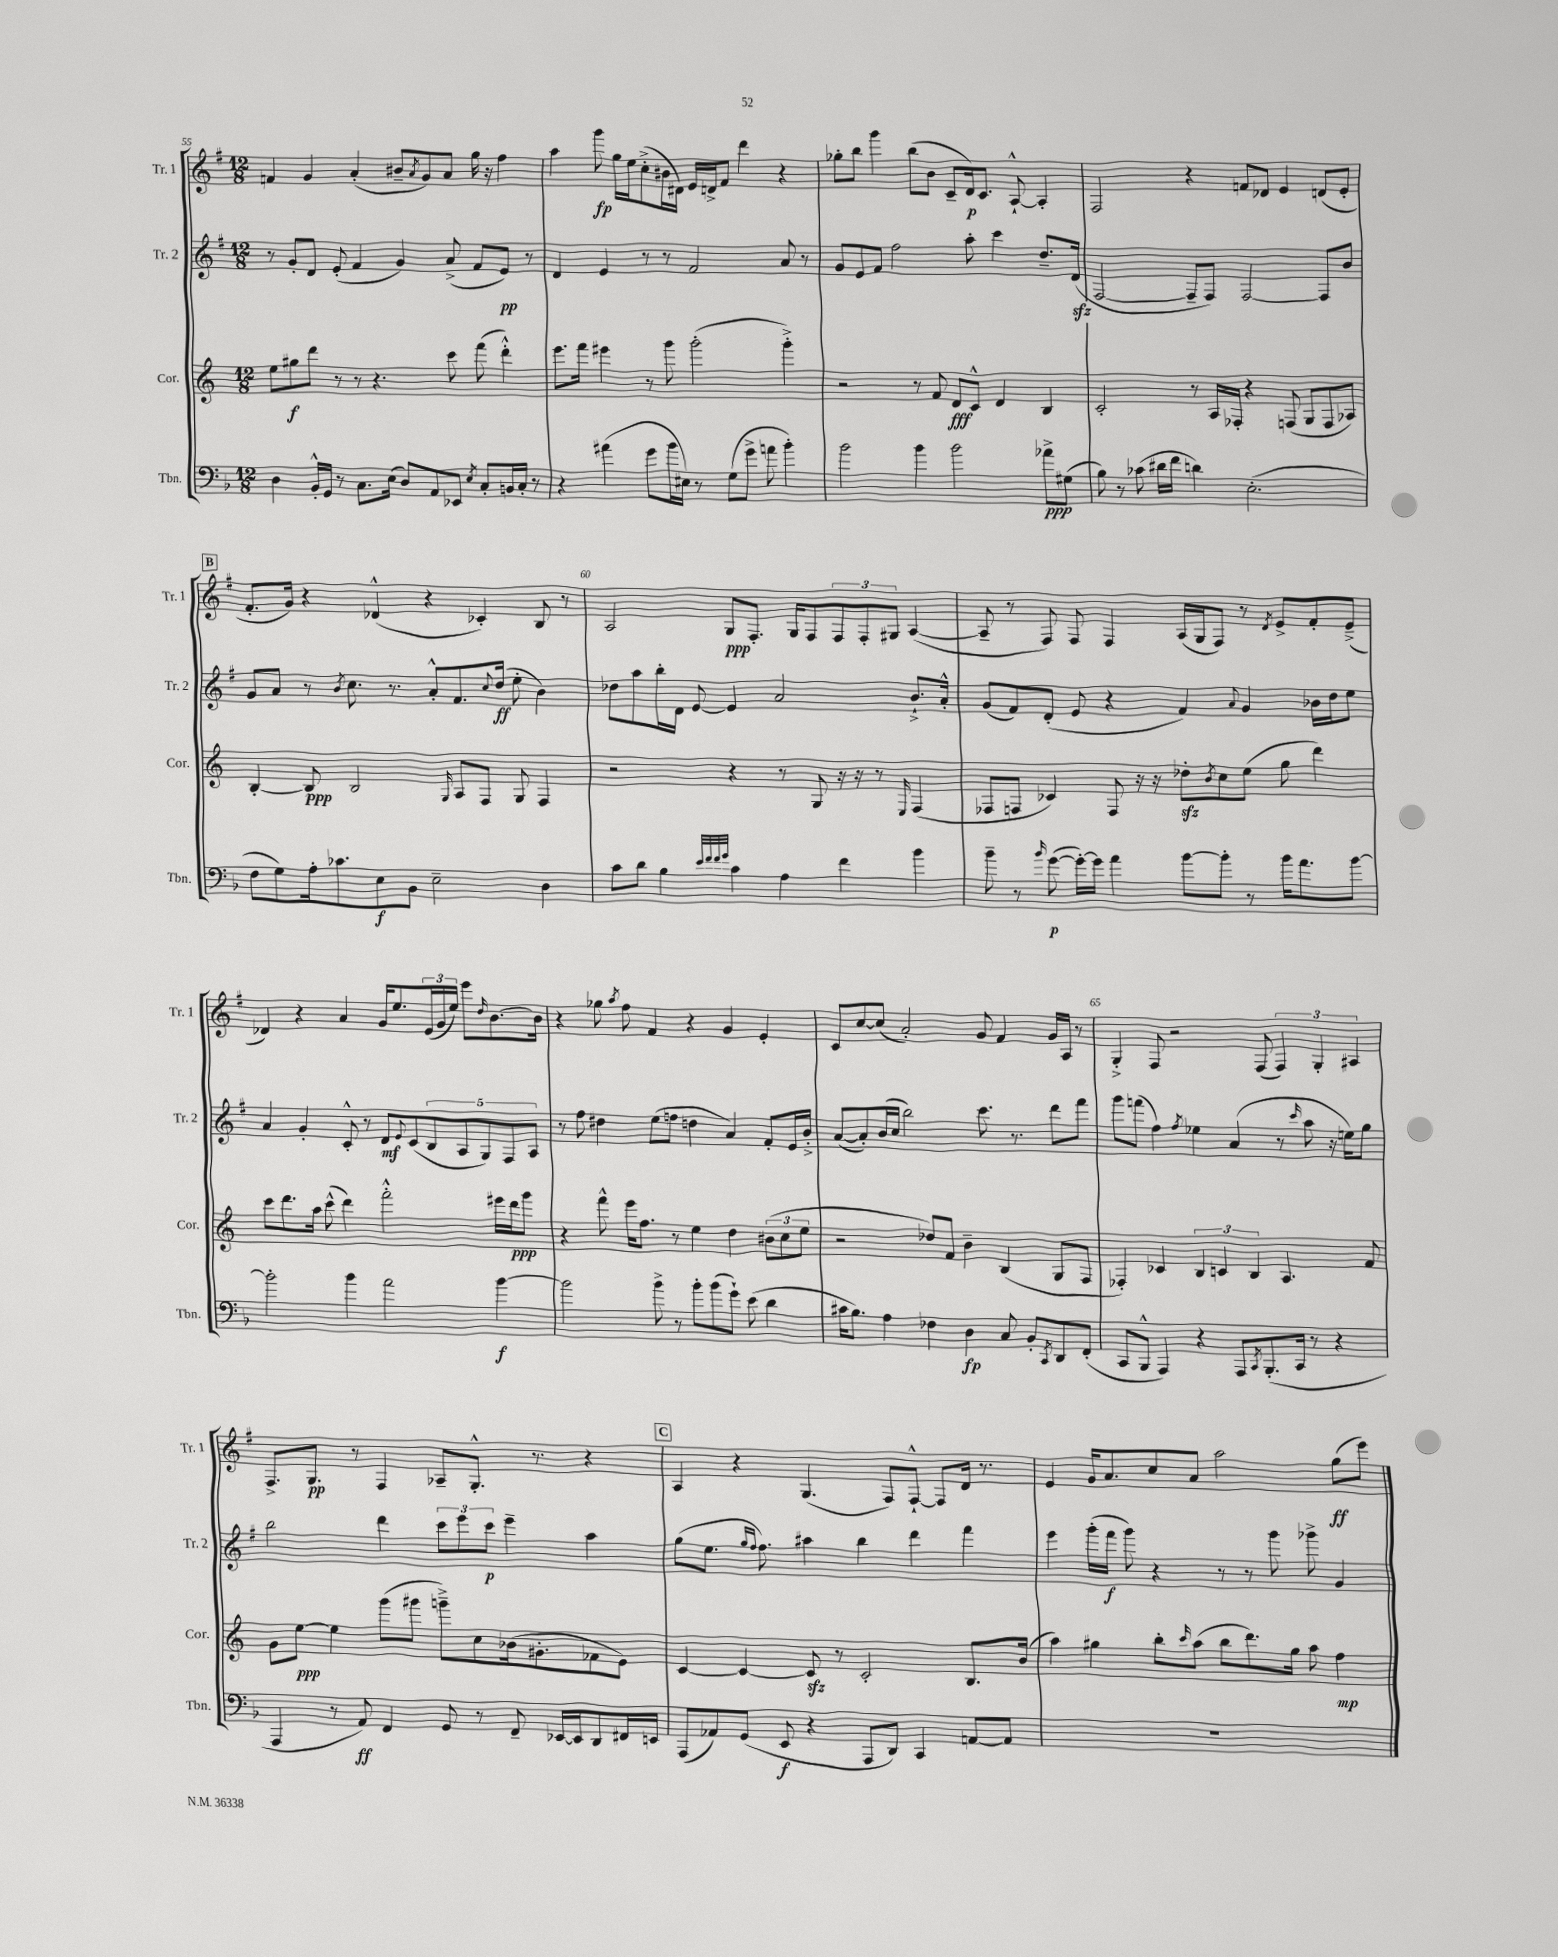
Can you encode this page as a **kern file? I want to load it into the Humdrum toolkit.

**kern	**dynam	**kern	**dynam	**kern	**dynam	**kern	**dynam
*part4	*part4	*part3	*part3	*part2	*part2	*part1	*part1
*staff4	*staff4	*staff3	*staff3	*staff2	*staff2	*staff1	*staff1
*I"Tbn.	*	*I"Cor.	*	*I"Tr. 2	*	*I"Tr. 1	*
*I'Tbn.	*	*I'Cor.	*	*I'Tr. 2	*	*I'Tr. 1	*
*clefF4	*	*clefG2	*	*clefG2	*	*clefG2	*
*k[b-]	*	*k[]	*	*k[f#]	*	*k[f#]	*
*M12/8	*	*M12/8	*	*M12/8	*	*M12/8	*
=55	=55	=55	=55	=55	=55	=55	=55
4D\	.	8ee\L	.	8r	.	4fn/	.
.	.	8gg#X\	f	8g'/L	.	.	.
16BB-'^^/LL	.	8ddd\J	.	8d/J	.	4g/	.
16GG/JJ	.	.	.	.	.	.	.
8r	.	8r	.	(8e'/	.	.	.
8.C\L	.	8r	.	4f#/	.	(4a'/	.
.	.	4.r	.	.	.	.	.
(16E\Jk	.	.	.	.	.	.	.
8D/L)	.	.	.	4g/)	.	8b#X~/L	.
.	.	.	.	.	.	8qa/	.
8AA/	.	.	.	.	.	8g/)	.
8EE-X/J	.	8ccc\	.	(8a^/	.	8a/J	.
8qE/	.	.	.	.	.	.	.
8C'/L	.	(8fff\	.	8f#/L	.	16gg\	.
.	.	.	.	.	.	16r	.
16BBn/L	.	4ddd'^^\)	.	8e/J)	pp	4ff#\	.
16C'/JJ	.	.	.	.	.	.	.
8r	.	.	.	8r	.	.	.
=56	=56	=56	=56	=56	=56	=56	=56
4r	.	8.eee\L	.	4d/	.	4aa\	.
.	.	16fff\Jk	.	.	.	.	.
(4a#X\	.	4eee#X\	.	4e/	.	8ggg\	fp
.	.	.	.	.	.	16gg\LL	.
.	.	.	.	.	.	16ee\J	.
8g\L	.	8r	.	8r	.	(8cc'^\	.
16b-\L	.	8ggg\	.	8r	.	16b#X\L	.
16E#X\JJ)	.	.	.	.	.	16d#X\JJ)	.
8r	.	(2ggg'\	.	2f#/	.	16e/LL	.
.	.	.	.	.	.	16dn^/J	.
(8G\L	.	.	.	.	.	8f#/J	.
8g^\J	.	.	.	.	.	4ddd\	.
8an\	.	.	.	.	.	.	.
4b-'\)	.	4ggg'^\)	.	8a/	.	4r	.
.	.	.	.	8r	.	.	.
=57	=57	=57	=57	=57	=57	=57	=57
2b-\	.	2r	.	8g/L	.	8gg-X'\L	.
.	.	.	.	8e/	.	8bb\J	.
.	.	.	.	8f#/J	.	4ggg\	.
.	.	.	.	2ff#\	.	.	.
4b-\	.	8r	.	.	.	(8bb\L	.
.	.	8f/	.	.	.	8b\J	.
2b-\	.	8d/L	fff	.	.	8c~/L	.
.	.	8c^^/J	.	8aa'\	.	16d/k)	p
.	.	.	.	.	.	8.c/J	.
.	.	4d/	.	4ccc\	.	.	.
.	.	.	.	.	.	[8A`^^/	.
8a-X^\L	ppp	4B/	.	8.dd~/L	.	4A'/]	.
(8G#X\J	.	.	.	.	.	.	.
.	.	.	.	(16dzz/Jk	.	.	.
=58	=58	=58	=58	=58	=58	=58	=58
8B-\)	.	2c'/	.	[2F#/	.	2F#/	.
8r	.	.	.	.	.	.	.
(8c-X\	.	.	.	.	.	.	.
16d#X\LL	.	.	.	.	.	.	.
16f\JJ	.	.	.	.	.	.	.
4dn\)	.	8r	.	8F#~/L]	.	4r	.
.	.	16A/LL	.	8F#/J)	.	.	.
.	.	16F-X'/JJ	.	.	.	.	.
(2.E'\	.	4r	.	[2F#/	.	8fn/L	.
.	.	.	.	.	.	8d-X/J	.
.	.	(8Fn/	.	.	.	4e/	.
.	.	8G/L	.	.	.	.	.
.	.	8F/	.	8F#/L]	.	(8dn/L	.
.	.	8A-X/J)	.	8b/J	.	8e'/J	.
!!LO:LB:g=z
!!LO:REH:place=s1:t=B
=59	=59	=59	=59	=59	=59	=59	=59
8F\L	.	[4B'/	.	8g/L	.	8.f#'/L	.
8G\)	.	.	.	8a/J	.	.	.
.	.	.	.	.	.	16g/Jk)	.
16A'\k	.	8B/]	ppp	8r	.	4r	.
8.c-X\	.	.	.	.	.	.	.
.	.	.	.	8qb/	.	.	.
.	.	2B/	.	8.cc\	.	.	.
8E\	f	.	.	.	.	(4d-X^^/	.
.	.	.	.	8.r	.	.	.
8BB-\J	.	.	.	.	.	.	.
2E~\	.	.	.	8a'^^/L	.	4r	.
.	.	16qqG/	.	.	.	.	.
.	.	8A/L	.	8.f#/	.	.	.
.	.	8F/J	.	.	.	4c-X'/)	.
.	.	.	.	8qqcc/	.	.	.
.	.	.	.	(16dd/Jk	ff	.	.
.	.	8G/	.	8ee'\	.	.	.
4D\	.	4F/	.	4b\)	.	8B/	.
.	.	.	.	.	.	8r	.
=60	=60	=60	=60	=60	=60	=60	=60
8c\L	.	2r	.	8dd-X\L	.	2A/	.
8d\J	.	.	.	8aa\	.	.	.
4B-\	.	.	.	16bb'\L	.	.	.
.	.	.	.	16d\JJ	.	.	.
.	.	.	.	[8e/	.	.	.
32qqe/LLL	.	.	.	.	.	.	.
32qqf/	.	.	.	.	.	.	.
32qqf/	.	.	.	.	.	.	.
32qqg/JJJ	.	.	.	.	.	.	.
4c\	.	4r	.	4e/]	.	8G/L	ppp
.	.	.	.	.	.	8.F#'/J	.
4A\	.	8r	.	2a/	.	.	.
.	.	.	.	.	.	16G/KL	.
.	.	8G/	.	.	.	8F#/	.
4f\	.	16r	.	.	.	12F#/	.
.	.	16r	.	.	.	.	.
.	.	.	.	.	.	12F#'/	.
.	.	8r	.	.	.	.	.
.	.	.	.	.	.	12G#X/J	.
.	.	16qqE/	.	.	.	.	.
4b-\	.	(4F/	.	8.b`^/L	.	([4A/	.
.	.	.	.	16a'^^/Jk	.	.	.
=61	=61	=61	=61	=61	=61	=61	=61
8b-~\	.	8F-X/L	.	(8g/L	.	8A~/]	.
8r	.	8Fn/J	.	8f#/)	.	8r	.
16qqb-/	.	.	.	.	.	.	.
([8g\	p	4c-X/)	.	(8d'/J	.	8F#/)	.
16g'\LL_)	.	.	.	8e/	.	8F#/	.
16g\JJ]	.	.	.	.	.	.	.
4a\	.	8F/	.	4r	.	4F#/	.
.	.	16r	.	.	.	.	.
.	.	16r	.	.	.	.	.
[8b-\L	.	8dd-Xzz'\L	.	4f#/)	.	(16A/LL	.
.	.	.	.	.	.	16G/J	.
.	.	8qb/	.	.	.	.	.
8b-'\J]	.	8cc\	.	.	.	8F#/J)	.
.	.	.	.	8qqa/	.	.	.
8r	.	(8ee\J	.	4g/	.	8r	.
.	.	.	.	.	.	8qd/	.
16b-\KL	.	8gg\	.	.	.	8e^/L	.
8.a\	.	.	.	.	.	.	.
.	.	4ddd\)	.	16b-X\LL	.	8f#'/	.
.	.	.	.	16dd\J	.	.	.
[8b-\J	.	.	.	8ee\J	.	(8e~^/J	.
!!LO:LB:g=z
=62	=62	=62	=62	=62	=62	=62	=62
2b-'\]	.	8ccc\L	.	4a/	.	4d-X/)	.
.	.	8.ddd\	.	.	.	.	.
.	.	.	.	4g'/	.	4r	.
.	.	16aa\Jk	.	.	.	.	.
.	.	(8ccc^^\	.	.	.	.	.
4b-\	.	4ddd\)	.	8c'^^/	.	4a/	.
.	.	.	.	8r	.	.	.
2a\	.	2fff'^^\	.	8d/L	mf	16g/KL	.
.	.	.	.	.	.	8.ee/	.
.	.	.	.	8qqe/	.	.	.
.	.	.	.	(8c/	.	.	.
.	.	.	.	10B/	.	(24e/L	.
.	.	.	.	.	.	24g/	.
.	.	.	.	.	.	24ee/JJ)	.
.	.	.	.	10A/	.	.	.
.	.	.	.	.	.	8eee\L	.
.	.	.	.	10G/)	.	.	.
.	.	.	.	.	.	16qqdd/	.
[4b-\	f	16eee#X\LL	.	.	.	[8.b\	.
.	.	.	.	10F#/	.	.	.
.	.	16ddd\J	ppp	.	.	.	.
.	.	8ggg\J	.	.	.	.	.
.	.	.	.	10A/J	.	.	.
.	.	.	.	.	.	16b\Jk]	.
=63	=63	=63	=63	=63	=63	=63	=63
2b-\]	.	4r	.	8r	.	4r	.
.	.	.	.	8ff#\	.	.	.
.	.	8fff^^\	.	4dd#X\	.	8gg-X\	.
.	.	.	.	.	.	8qaa/	.
.	.	16eee\KL	.	.	.	8ff#\	.
.	.	8.ff\J	.	.	.	.	.
8b-^\	.	.	.	(8ee\L	.	4f#/	.
8r	.	8r	.	8ffn\J	.	.	.
8b-'\L	.	4ee\	.	4ddn\	.	4r	.
(8b-\	.	.	.	.	.	.	.
8g`\J)	.	4dd\	.	4a/)	.	4g/	.
(8e\	.	.	.	.	.	.	.
4d\	.	(12b#X\L	.	8f#'/L	.	4e'/	.
.	.	12cc\	.	.	.	.	.
.	.	.	.	16e/L	.	.	.
.	.	12ee\J	.	.	.	.	.
.	.	.	.	16b'^/JJ	.	.	.
=64	=64	=64	=64	=64	=64	=64	=64
16c#X\KL	.	2r	.	([8a/L	.	8c/L	.
8.B-\J)	.	.	.	.	.	.	.
.	.	.	.	8a'/])	.	[8cc/	.
4A\	.	.	.	(16b/L	.	(8cc/J]	.
.	.	.	.	16cc/JJ	.	.	.
.	.	.	.	2bb\)	.	2a'/)	.
4F-X\	.	8dd-X/L)	.	.	.	.	.
.	.	8f/J	.	.	.	.	.
4D\	fp	4b~\	.	.	.	.	.
.	.	.	.	8.ccc\	.	8g/	.
8C/	.	(4B/	.	.	.	4f#/	.
.	.	.	.	8.r	.	.	.
8BB-'/L	.	.	.	.	.	.	.
8qCC/	.	.	.	.	.	.	.
8DD/	.	8G/L	.	8ddd\L	.	16g/LL	.
.	.	.	.	.	.	16A/JJ	.
(8FF'/J	.	8F/J	.	8fff#\J	.	8r	.
=65	=65	=65	=65	=65	=65	=65	=65
8CC/L	.	4F-X'/)	.	8ggg\L	.	4G'^/	.
8BBB-^^/J	.	.	.	(8fffn\J	.	.	.
4AAA/)	.	4c-X/	.	4ff#\)	.	8F#/	.
.	.	.	.	.	.	2r	.
.	.	.	.	8qff#/	.	.	.
4r	.	6B/	.	4ee-X\	.	.	.
.	.	6cn/	.	.	.	.	.
8AAA/L	.	.	.	(4a/	.	.	.
.	.	6B/	.	.	.	.	.
8qCC/	.	.	.	.	.	.	.
(8.BBB-'/	.	.	.	.	.	(8F#/	.
.	.	4.A/	.	8r	.	6F#/)	.
16CC/Jk	.	.	.	.	.	.	.
.	.	.	.	16qqccc/	.	.	.
8r	.	.	.	8aa\	.	.	.
.	.	.	.	.	.	6G'/	.
4r	.	.	.	16r	.	.	.
.	.	.	.	16een\KL)	.	.	.
.	.	.	.	.	.	6A#X/	.
.	.	8f/	.	8gg\J	.	.	.
!!LO:LB:g=z
=66	=66	=66	=66	=66	=66	=66	=66
4AAA/	.	8g\L	.	2bb\	.	8.F#^/L	.
.	.	[8ee\J	ppp	.	.	.	.
.	.	.	.	.	.	8.G/J	pp
8r	.	4ee\]	.	.	.	.	.
8AA/)	ff	.	.	.	.	8r	.
4FF/	.	(8ggg\L	.	4ddd\	.	4F#/	.
.	.	8ggg#X\J	.	.	.	.	.
8GG/	.	8gggn~^\L)	.	12ccc\L	.	8A-X~/L	.
.	.	.	.	12eee\	.	.	.
8r	.	8cc\	.	.	.	8.G'^^/J	.
.	.	.	.	12ccc\J	p	.	.
8FF~/	.	(16b-X\k	.	4eee~\	.	.	.
.	.	8.g#X'\	.	.	.	8.r	.
[16EE-X/LL	.	.	.	.	.	.	.
16EE-/J]	.	.	.	.	.	.	.
8DD/	.	8f-X\	.	4aa\	.	4r	.
16FF#X/L	.	8e\J)	.	.	.	.	.
16EEn/JJ	.	.	.	.	.	.	.
!!LO:REH:place=s1:t=C
=67	=67	=67	=67	=67	=67	=67	=67
(8AAA/L	.	[4c/	.	(8gg\L	.	4A/	.
8AA-X/)	.	.	.	8.ee\J	.	.	.
(8GG/J	.	4c/_	.	.	.	4r	.
.	.	.	.	16qqgg/LL	.	.	.
.	.	.	.	16qqff#/JJ	.	.	.
.	.	.	.	8.ff#\)	.	.	.
8EE/	f	.	.	.	.	.	.
4r	.	8czz/]	.	4aa#X\	.	(4.G/	.
.	.	8r	.	.	.	.	.
8AAA/L	.	2c'/	.	4bb\	.	.	.
8DD/J)	.	.	.	.	.	8F#/L)	.
4CC/	.	.	.	4ddd\	.	[8F#`^^/J	.
.	.	.	.	.	.	8F#/L]	.
[8AAn/L	.	8.B/L	.	4fff#\	.	16d/Jk	.
.	.	.	.	.	.	8.r	.
8AA/J]	.	.	.	.	.	.	.
.	.	(16b/Jk	.	.	.	.	.
=68	=68	=68	=68	=68	=68	=68	=68
1.r	.	4aa\)	.	4eee\	.	4e/	.
.	.	4gg#X\	.	(16ggg'\LL	.	16g/KL	.
.	.	.	.	16fff#\JJ	f	8.a/	.
.	.	.	.	8ggg\)	.	.	.
.	.	8bb'\L	.	4r	.	8cc/	.
.	.	16qqccc/	.	.	.	.	.
.	.	(8aa\J	.	.	.	8a/J	.
.	.	8bb\L	.	8r	.	2aa\	.
.	.	8.ddd\)	.	8r	.	.	.
.	.	.	.	8ggg\	.	.	.
.	.	16gg#\Jk	.	.	.	.	.
.	.	8aa\	.	8ggg-X^\	.	.	.
.	.	4ff\	mp	4g/	.	(8gg\L	ff
.	.	.	.	.	.	8eee\J)	.
==	==	==	==	==	==	==	==
*-	*-	*-	*-	*-	*-	*-	*-
